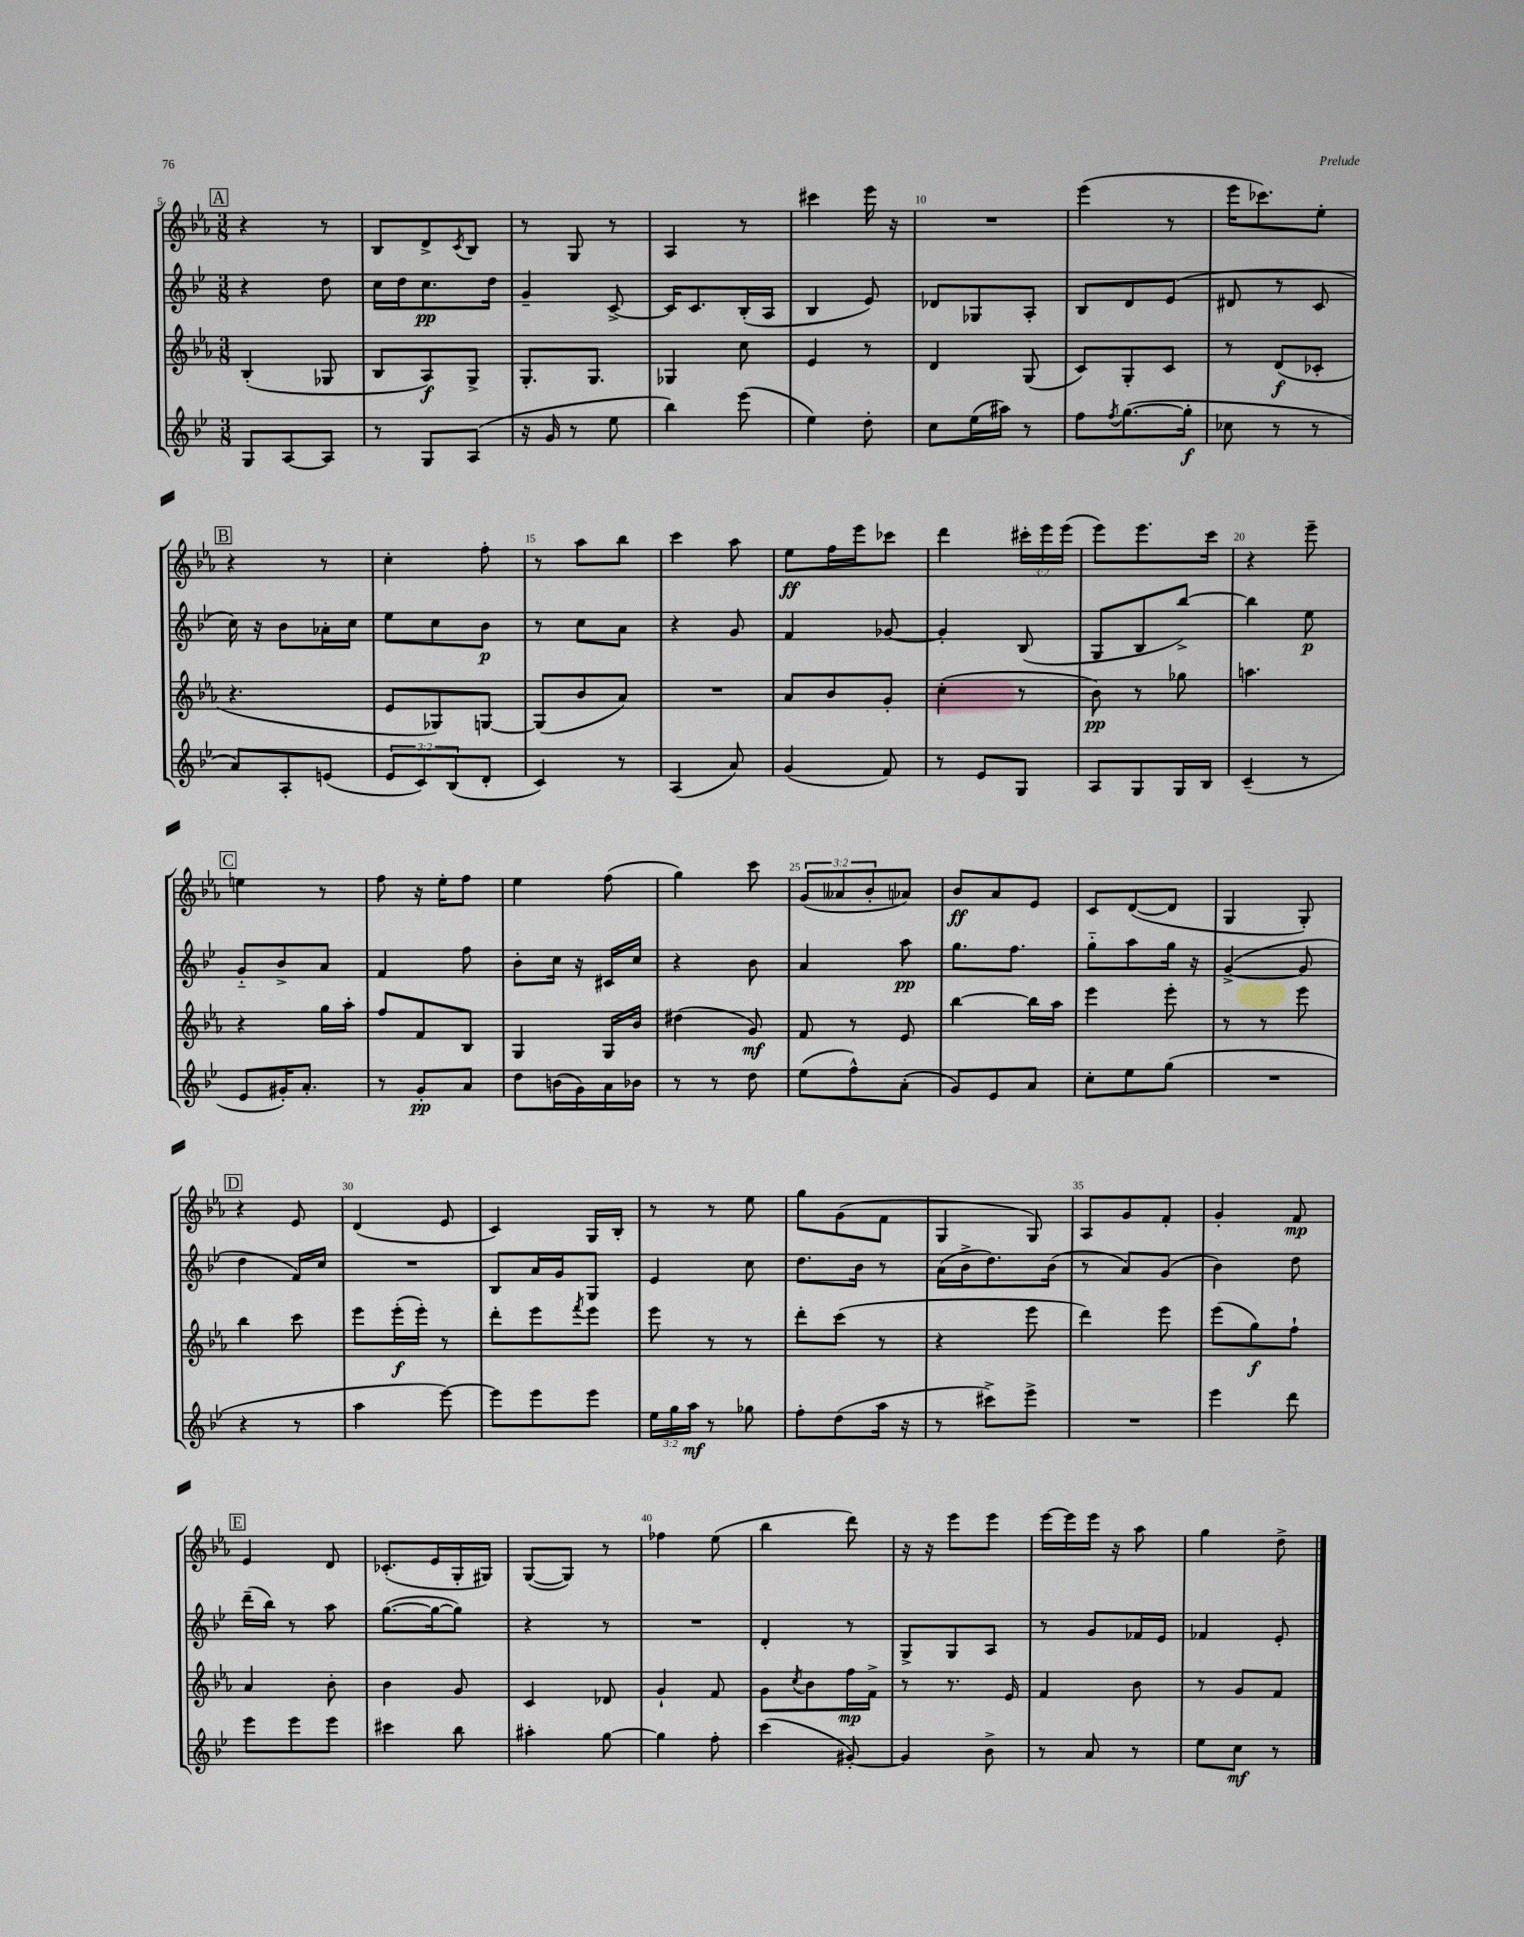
<<
\new StaffGroup <<
\new Staff = "s0" {
    \clef treble \key ees \major \numericTimeSignature \time 3/8 \override Staff.TupletNumber.text = #tuplet-number::calc-fraction-text
    \mark \markup { \box "A" } r4 r8 |
    bes8 d'8-> \acciaccatura { c'8 } bes8 |
    r8 g8 r8 |
    aes4 r8 |
    cis'''4 ees'''16 r16 |
    R4. |
    ees'''4( r8 |
    ees'''16 ces'''8.) ees''8-. |
    \mark \markup { \box "B" } r4 r8 |
    c''4-. f''8-. |
    r8 aes''8 bes''8 |
    c'''4 aes''8 |
    ees''8\ff f''16 ees'''16 ces'''8 |
    d'''4 \tuplet 3/2 { cis'''16-. ees'''16 ees'''16( } |
    ees'''8) ees'''8. c'''16 |
    r4 ees'''8-- |
    \mark \markup { \box "C" } e''4 r8 |
    f''8 r16 ees''16-. f''8 |
    ees''4 f''8( |
    g''4) c'''8 |
    \tuplet 3/2 { g'8( aeses'8 bes'8-. } aes'8) |
    bes'8\ff aes'8 ees'8 |
    c'8 d'8~( d'8 |
    g4 g8-.) |
    \mark \markup { \box "D" } r4 ees'8 |
    d'4( ees'8 |
    c'4) g16 bes16-. |
    r8 r8 ees''8 |
    g''8 g'8( f'8 |
    g4 g8) |
    aes8 g'8 f'8-. |
    g'4-. f'8\mp |
    \mark \markup { \box "E" } ees'4 d'8 |
    ces'8.-.( ees'16 g16-. gis16) |
    g8~( g8) r8 |
    fes''4 ees''8( |
    bes''4 d'''8) |
    r16 r16 ees'''8 ees'''8 |
    ees'''16~ ees'''16 ees'''16 r16 aes''8 |
    g''4 d''8-> \bar "|." |
}
\new Staff = "s1" {
    \clef treble \key bes \major \numericTimeSignature \time 3/8
    \mark \markup { \box "A" } r4 d''8 |
    c''16 d''16 c''8.\pp d''16 |
    g'4-- c'8~-> |
    c'16 c'8. bes16-.( a16 |
    bes4 ees'8) |
    des'8 ges8 a8-. |
    bes8 d'8 ees'8( |
    dis'8 r8 c'8 |
    \mark \markup { \box "B" } c''16) r16 bes'8 aes'16-. c''16 |
    ees''8 c''8 bes'8\p |
    r8 c''8 a'8 |
    r4 g'8 |
    f'4 ges'8~ |
    ges'4-. bes8( |
    g8 bes8 bes''8~->) |
    bes''4 ees''8\p |
    \mark \markup { \box "C" } g'8-_ bes'8-> a'8 |
    f'4 f''8 |
    bes'8-. c''16 r16 cis'16 c''16 |
    r4 bes'8 |
    a'4 a''8\pp |
    g''8. f''8. |
    g''8-_ a''8 g''16 r16 |
    g'4~->( g'8 |
    \mark \markup { \box "D" } d''4 f'16) c''16 |
    R4. |
    bes8 a'16 g'16 g8 |
    ees'4 c''8 |
    d''8. bes'16 r8 |
    a'16( bes'16-> d''8.) bes'16( |
    r8 a'8) g'8( |
    bes'4) d''8 |
    \mark \markup { \box "E" } d'''16--( bes''16) r8 a''8 |
    g''8.~( g''16~ g''8) |
    r4 r8 |
    R4. |
    d'4-. r8 |
    g8-> g8 a8 |
    r8 g'8 fes'16 ees'16 |
    fes'4 ees'8-. \bar "|." |
}
\new Staff = "s2" {
    \clef treble \key ees \major \numericTimeSignature \time 3/8
    \mark \markup { \box "A" } bes4-.( ges8 |
    bes8 aes8\f) g8-> |
    g8.-. g8. |
    ges4 c''8 |
    ees'4 r8 |
    d'4 g8( |
    c'8) g8-. c'8 |
    r8 d'8\f( ces'8-. |
    \mark \markup { \box "B" } r4. |
    ees'8 ges8) g8~ |
    g8( bes'8 aes'8) |
    R4. |
    aes'8 bes'8 g'8-. |
    c''4-.( r8 |
    bes'8\pp) r8 ges''8 |
    a''4. |
    \mark \markup { \box "C" } r4 g''16 aes''16-. |
    f''8 f'8 bes8 |
    g4 g16 bes'16 |
    dis''4( g'8\mf) |
    f'8 r8 ees'8 |
    bes''4~ bes''16 aes''16 |
    ees'''4 ees'''8-. |
    r8 r8 ees'''8 |
    \mark \markup { \box "D" } bes''4 c'''8 |
    ees'''8 ees'''16-.\f( ees'''16-.) r8 |
    d'''8-. ees'''8 \acciaccatura { f'''8 } ees'''8 |
    ees'''8 r8 r8 |
    d'''8-. c'''8( r8 |
    r4 ees'''8 |
    d'''4) ees'''8 |
    ees'''8( g''8\f) f''8-! |
    \mark \markup { \box "E" } aes'4 bes'8-. |
    bes'4 g'8 |
    c'4 des'8 |
    g'4-! f'8 |
    g'8 \acciaccatura { c''8 } bes'8 f''16\mp f'16-> |
    r8 r8. ees'16 |
    f'4 bes'8 |
    r8 g'8 f'8 \bar "|." |
}
\new Staff = "s3" {
    \clef treble \key bes \major \numericTimeSignature \time 3/8 \override Staff.TupletNumber.text = #tuplet-number::calc-fraction-text
    \mark \markup { \box "A" } g8 a8~ a8 |
    r8 g8 a8( |
    r16 g'16 r8 ees''8 |
    bes''4) ees'''8( |
    ees''4) d''8-. |
    c''8 ees''16( ais''16) r8 |
    f''8 \acciaccatura { f''8 } g''8.~( g''16-.\f |
    ces''8 r8 r8 |
    \mark \markup { \box "B" } a'8) a8-. e'8( |
    \tuplet 3/2 { ees'8 c'8) bes8( } d'8-. |
    c'4) r8 |
    a4( a'8) |
    g'4( f'8) |
    r8 ees'8 g8 |
    a8 g8 g16 bes16 |
    c'4--( r8 |
    \mark \markup { \box "C" } ees'8 gis'16-.) a'8.-. |
    r8 g'8-.\pp a'8 |
    d''8 b'16( g'16) a'16 bes'16 |
    r8 r8 d''8 |
    ees''8( f''8-^) a'8-.( |
    g'8) ees'8 a'8 |
    c''8-. ees''8 g''8( |
    R4. |
    \mark \markup { \box "D" } r4 r8 |
    a''4 ees'''8~) |
    ees'''8 ees'''8 ees'''8 |
    \tuplet 3/2 { ees''16 g''16 a''16\mf } r8 ges''8 |
    f''8-. d''8( a''16 r16 |
    r8 cis'''8->) ees'''8-> |
    R4. |
    ees'''4 d'''8 |
    \mark \markup { \box "E" } ees'''8 ees'''8 ees'''8 |
    cis'''4 bes''8 |
    ais''4-. g''8~ |
    g''4 f''8-. |
    c'''4( gis'8~-.) |
    gis'4 bes'8-> |
    r8 a'8 r8 |
    ees''8 c''8\mf r8 \bar "|." |
}
>>
>>
\layout { \context { \Score currentBarNumber = #5 \override BarNumber.break-visibility = ##(#f #t #t) barNumberVisibility = #(every-nth-bar-number-visible 5) } }
